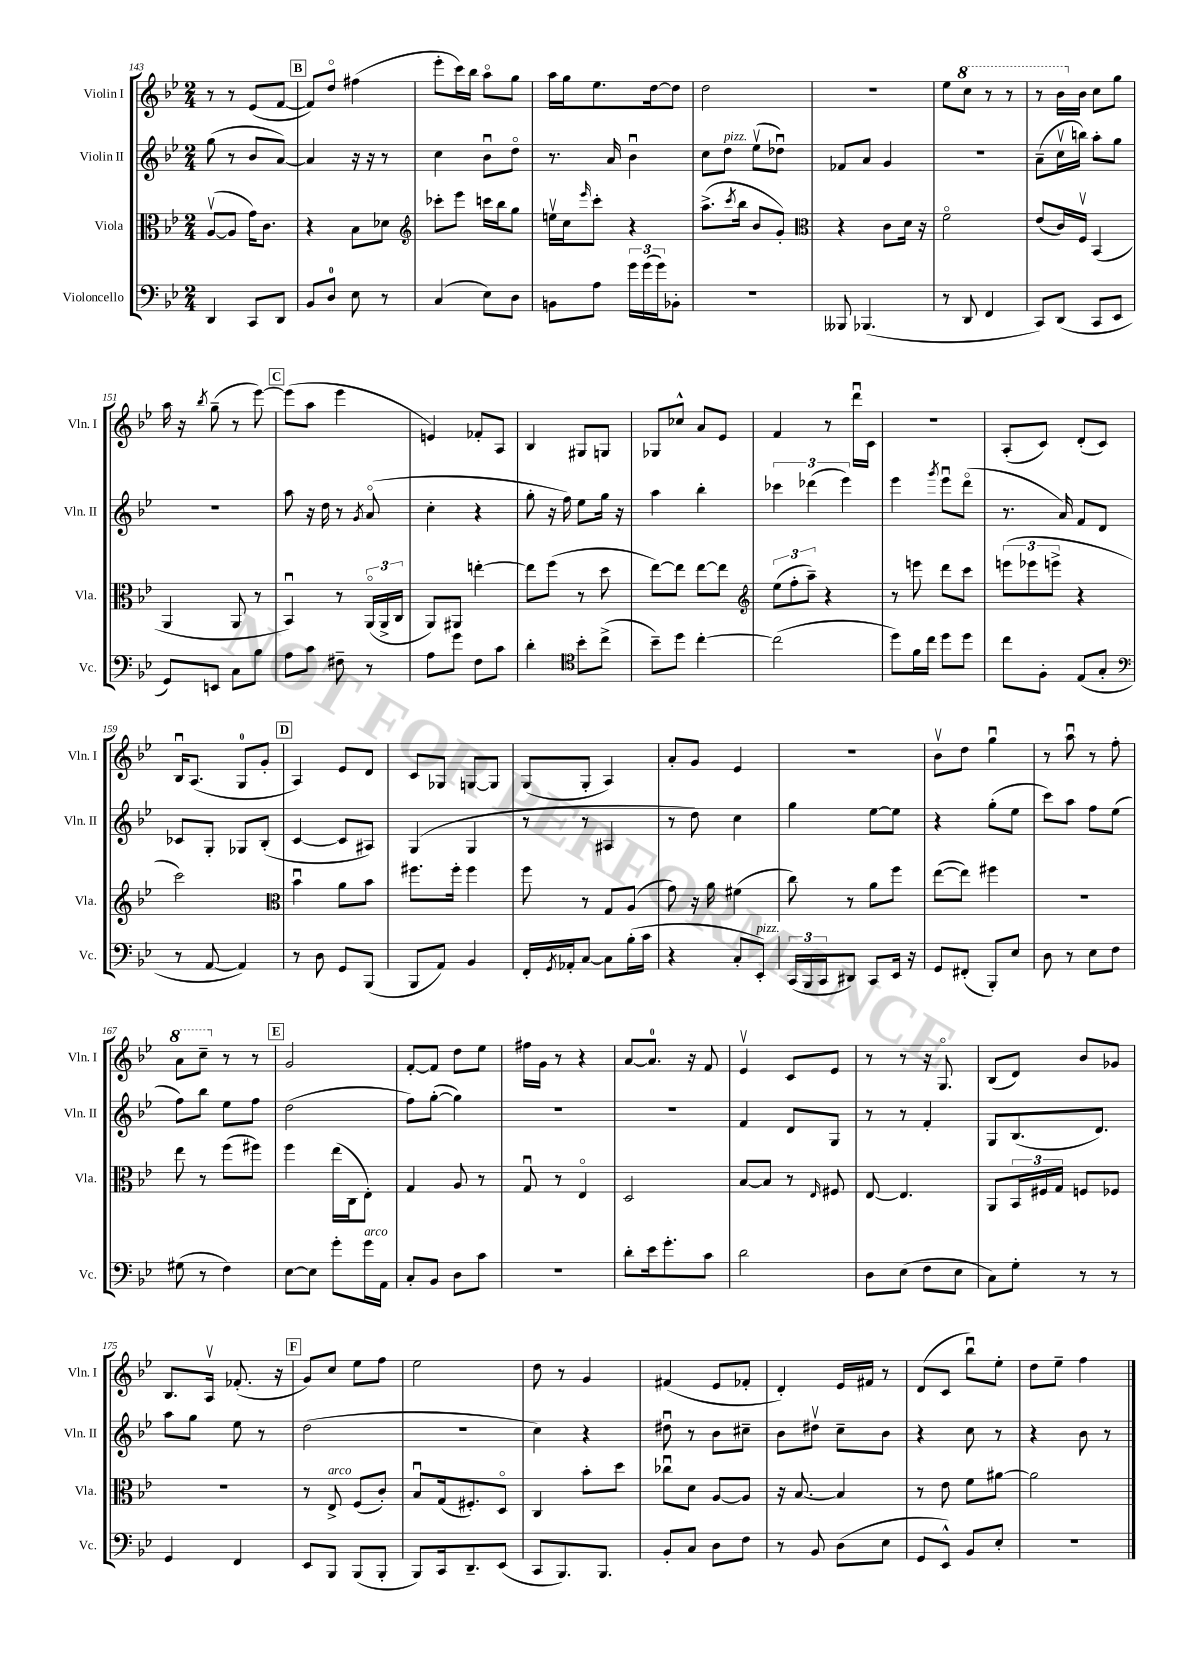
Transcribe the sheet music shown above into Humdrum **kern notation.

**kern	**kern	**kern	**kern
*part4	*part3	*part2	*part1
*staff4	*staff3	*staff2	*staff1
*I"Violoncello	*I"Viola	*I"Violin II	*I"Violin I
*I'Vc.	*I'Vla.	*I'Vln. II	*I'Vln. I
*clefF4	*clefC3	*clefG2	*clefG2
*k[b-e-]	*k[b-e-]	*k[b-e-]	*k[b-e-]
*M2/4	*M2/4	*M2/4	*M2/4
=143	=143	=143	=143
4DD/	([8Av/L	(8gg\	8r
.	8A/J]	8r	8r
8CC/L	16g\KL)	8b-/L	(8e-/L
.	8.c\J	.	.
8DD/J	.	[8a/J)	[8f/J
!!LO:REH:place=s1:t=B
=144	=144	=144	=144
8BB-/L	4r	4a/]	8f/L])
8D/J	.	.	8dd/J
8E-\	8B-\L	16r	(4ff#X\
.	.	16r	.
8r	8d-X\J	8r	.
=145	=145	=145	=145
*	*clefG2	*	*
(4C/	8ccc-X'\L	4cc\	8eee-'\L
.	8eee-\J	.	16ccc\L)
.	.	.	16bb-\JJ
8E-\L)	16cccn\LL	8b-u\L	8aa\L
.	16bb-\J	.	.
8D\J	8gg\J	8dd\J	8gg\J
=146	=146	=146	=146
8BBn\L	16eenv\LL	8.r	16aa\LL
.	16cc\J	.	16gg\J
.	16qqeee-/	.	.
8A\J	8ccc'\J	.	8.ee-\
.	.	16a/	.
24g\LL	4r	4b-u\	.
(24g\	.	.	.
.	.	.	[16dd\k
24g\J)	.	.	.
8BB-X'\J	.	.	8dd\J]
=147	=147	=147	=147
2r	(8.aa^\L	8cc\L	2dd\
!	!	!LO:TX:a:i:t=pizz.	!
.	.	8dd\J	.
.	8qccc/	.	.
.	16bb-\Jk	.	.
.	8b-/L	(8ee-v\L	.
.	8g'/J)	8dd-Xu\J)	.
=148	=148	=148	=148
*	*clefC3	*	*
8BBB--X/	4r	8f-X/L	2r
(4.BBB-X/	.	8a/J	.
.	8c\L	4g/	.
.	16d\Jk	.	.
.	16r	.	.
=149	=149	=149	=149
8r	2f\	2r	8ee-\L
*	*	*	*8va
8DD/	.	.	8ccc\J
4FF/	.	.	8r
.	.	.	8r
=150	=150	=150	=150
8CC/L)	(8e-/L	(8a~\L	8r
(8DD/J	16c/L)	16ccv\L	16bb-\LL
*	*	*	*X8va
.	16Fv/JJ	16bbn\JJ)	16b-\JJ
8CC/L	(4BB-/	8aa'\L	8cc\L
8EE-/J	.	8gg\J	8gg\J
!!LO:LB:g=z
=151	=151	=151	=151
8GG/L)	4AA/	2r	16aa\
.	.	.	16r
.	.	.	8qbb-/
8EEn/J	.	.	(8gg~\
8C\L	8AA/	.	8r
8B-\J	8r	.	[8eee-\)
!!LO:REH:place=s1:t=C
=152	=152	=152	=152
8A\L	4BB-u/)	8aa\	(8eee-\L]
8c\J	.	16r	8aa\J
.	.	16dd\	.
8F#X~\	8r	8r	4eee-\
.	.	8qg/	.
8r	(24AA/LL	(8a/	.
.	24AA^/	.	.
.	24C/JJ	.	.
=153	=153	=153	=153
8A\L	8AA/L)	4cc'\	4en/)
8g\J	8AA#X/J	.	.
8F\L	[4een'\	4r	8f-X'/L
8c\J	.	.	8A/J
=154	=154	=154	=154
4d'\	8ee\L]	8gg'\	4B-/
.	(8ff\J	16r	.
.	.	16ff\)	.
*clefC4	*	*	*
8b-'\L	8r	8ee-\L	8G#X/L
(8cc^\J	8dd\	16gg\Jk	8Gn/J
.	.	16r	.
=155	=155	=155	=155
8b-~\L)	[8ee-\L)	4aa\	8G-X/L
8dd\J	8ee-\J]	.	8cc-X^^/J
[4cc'\	[8ee-\L	4bb-'\	8a/L
.	8ee-\J]	.	8e-/J
=156	=156	=156	=156
*	*clefG2	*	*
(2cc\]	(12ee-\L	6ccc-X\	4f/
.	12ff'\	.	.
.	12aa~\J)	(6ddd-X\	.
.	4r	.	8r
.	.	6eee-\)	.
.	.	.	16dddu\LL
.	.	.	16c\JJ
=157	=157	=157	=157
8dd\L)	8r	4eee-\	2r
16f\L	8eeen\	.	.
16cc\JJ	.	.	.
.	.	8qggg/	.
8dd\L	8ddd\L	8eee-u\L	.
8dd\J	8ccc\J	(8ddd\J	.
=158	=158	=158	=158
8cc\L	(12eeen\L	8.r	(8A'/L
.	12eee-X\	.	.
8F'\J	.	.	8c/J)
.	12eeen^\J	.	.
.	.	16a/)	.
(8E-/L	4r	8f/L	(8d'/L
8G'/J	.	8d/J	8c/J)
!!LO:LB:g=z
=159	=159	=159	=159
*clefF4	*	*	*
8r	2ccc\)	8c-X/L	16B-u/KL
.	.	.	(8.A/J
[8AA/	.	8G'/J	.
4AA/])	.	8G-X/L	8G/L
.	.	(8B-'/J	8g'/J
!!LO:REH:place=s1:t=D
=160	=160	=160	=160
*	*clefC3	*	*
8r	4b-u\	[4c/	4A/)
8D\	.	.	.
8GG/L	8a\L	8c/L]	8e-/L
(8BBB-/J	8b-\J	8A#X/J)	8d/J
=161	=161	=161	=161
8BBB-/L	8.ff#X\L	(4G/	8c/L
8AA/J)	.	.	8G-X/J
.	16ff#'\Jk	.	.
4BB-/	4ff#\	4G/	[8Gn/L
.	.	.	8G/J]
=162	=162	=162	=162
16FF'/LL	8ff\	8r	(8G/L
8qGG/	.	.	.
16AA-X'/J	.	.	.
[8C/J	8r	8r	8G'/J
8C\L]	8G/L	4A#X/	4A/)
(16B-'\L	(8A/J	.	.
16c\JJ	.	.	.
=163	=163	=163	=163
4r	8g\)	8r	8a'/L
.	16r	8dd\)	8g/J
.	16a\	.	.
8C'/L	(4f#X\	4cc\	4e-/
!LO:TX:a:i:t=pizz.	!	!	!
8EE-'/J)	.	.	.
=164	=164	=164	=164
(24CC/LL	8cc\)	4gg\	2r
24BBB-/	.	.	.
24CC/J	.	.	.
8DD#X/J)	8r	.	.
8CC/L	8a\L	[8ee-\L	.
16EE-/Jk	8ff\J	8ee-\J]	.
16r	.	.	.
=165	=165	=165	=165
8GG/L	([8ee-\L	4r	8b-v\L
(8FF#X'/J	8ee-\J])	.	8dd\J
8BBB-'/L)	4ff#X\	(8gg'\L	4ggu\
8E-/J	.	8ee-\J	.
=166	=166	=166	=166
8D\	2r	8ccc\L)	8r
8r	.	8aa\J	8aau\
8E-\L	.	8ff\L	8r
8F\J	.	(8ee-\J	8ff'\
!!LO:LB:g=z
=167	=167	=167	=167
*	*	*	*8va
(8G#X\	8ee-\	8ff\L)	8aa\L
8r	8r	8bb-\J	8ccc~\J
*	*	*	*X8va
4F\)	(8ff\L	8ee-\L	8r
.	8ff#X\J)	8ff\J	8r
!!LO:REH:place=s1:t=E
=168	=168	=168	=168
[8E-\L	4ff\	(2dd\	2g/
8E-\J]	.	.	.
8g'\L	(16ee-\LL	.	.
.	16C\J	.	.
!LO:TX:a:i:t=arco	!	!	!
16g\L	8E-'\J)	.	.
16AA\JJ	.	.	.
=169	=169	=169	=169
8C'/L	4G/	8ff\L)	[8f'/L
8BB-/J	.	([8gg'\J	8f/J]
8D\L	8A/	4gg\])	8dd\L
8c\J	8r	.	8ee-\J
=170	=170	=170	=170
2r	8Gu/	2r	16ff#X\LL
.	.	.	16g\JJ
.	8r	.	8r
.	4E-/	.	4r
=171	=171	=171	=171
8d'\L	2D/	2r	[8a/L
16e-\k	.	.	8.a/J]
8.g'\	.	.	.
.	.	.	16r
8c\J	.	.	8f/
=172	=172	=172	=172
2d\	[8B-/L	4f/	4e-v/
.	8B-/J]	.	.
.	8r	8d/L	8c/L
.	16qqE-/	.	.
.	8F#X/	8G/J	8e-/J
=173	=173	=173	=173
8D\L	[8E-/	8r	8r
(8E-\J	4.E-/]	8r	8r
8F\L	.	4f'/	16r
.	.	.	8.G/
8E-\J	.	.	.
=174	=174	=174	=174
8C\L)	8AA/L	8G/L	(8B-/L
8G'\J	24BB-/L	(8.B-/	8d/J)
.	24F#X/	.	.
.	24G/JJ	.	.
8r	8Fn/L	.	8b-/L
.	.	8.d/J)	.
8r	8F-X/J	.	8g-X/J
!!LO:LB:g=z
=175	=175	=175	=175
4GG/	2r	8aa\L	8.B-/L
.	.	8gg\J	.
.	.	.	16Av/Jk
4FF/	.	8ee-\	(8.f-X'/
.	.	8r	.
.	.	.	16r
!!LO:REH:place=s1:t=F
=176	=176	=176	=176
8EE-/L	8r	(2dd\	8g/L)
!	!LO:TX:a:i:t=arco	!	!
8BBB-/J	8E-^/	.	8cc/J
(8BBB-/L	(8F/L	.	8ee-\L
8BBB-'/J	8c'/J)	.	8ff\J
=177	=177	=177	=177
8BBB-/L)	8B-u/L	2r	2ee-\
16CC/k	(16G/k	.	.
8.DD~/	8.F#X'/)	.	.
(8EE-/J	8D/J	.	.
=178	=178	=178	=178
8CC/L	4C/	4cc\)	8dd\
8.BBB-/)	.	.	8r
.	8b-'\L	4r	4g/
8.BBB-/J	.	.	.
.	8dd\J	.	.
=179	=179	=179	=179
8BB-'/L	8cc-Xu\L	8dd#Xu\	(4f#X/
8C/J	8d\J	8r	.
8D\L	[8A/L	8b-\L	8e-/L
8F\J	8A/J]	8cc#X~\J	8f-X'/J
=180	=180	=180	=180
8r	16r	8b-\L	4d'/)
.	[8.B-/	.	.
8BB-/	.	8dd#Xv\J	.
(8D\L	4B-/]	8cc~\L	16e-/LL
.	.	.	16f#X/JJ
8E-\J	.	8b-\J	8r
=181	=181	=181	=181
8GG/L	8r	4r	(8d/L
8EE-^^/J)	8e-\	.	8c/J
8BB-/L	8f\L	8cc\	8bb-u\L)
8E-'/J	[8a#X\J	8r	8ee-'\J
=182	=182	=182	=182
2r	2a#\]	4r	8dd\L
.	.	.	8ee-~\J
.	.	8b-\	4ff\
.	.	8r	.
==	==	==	==
*-	*-	*-	*-
